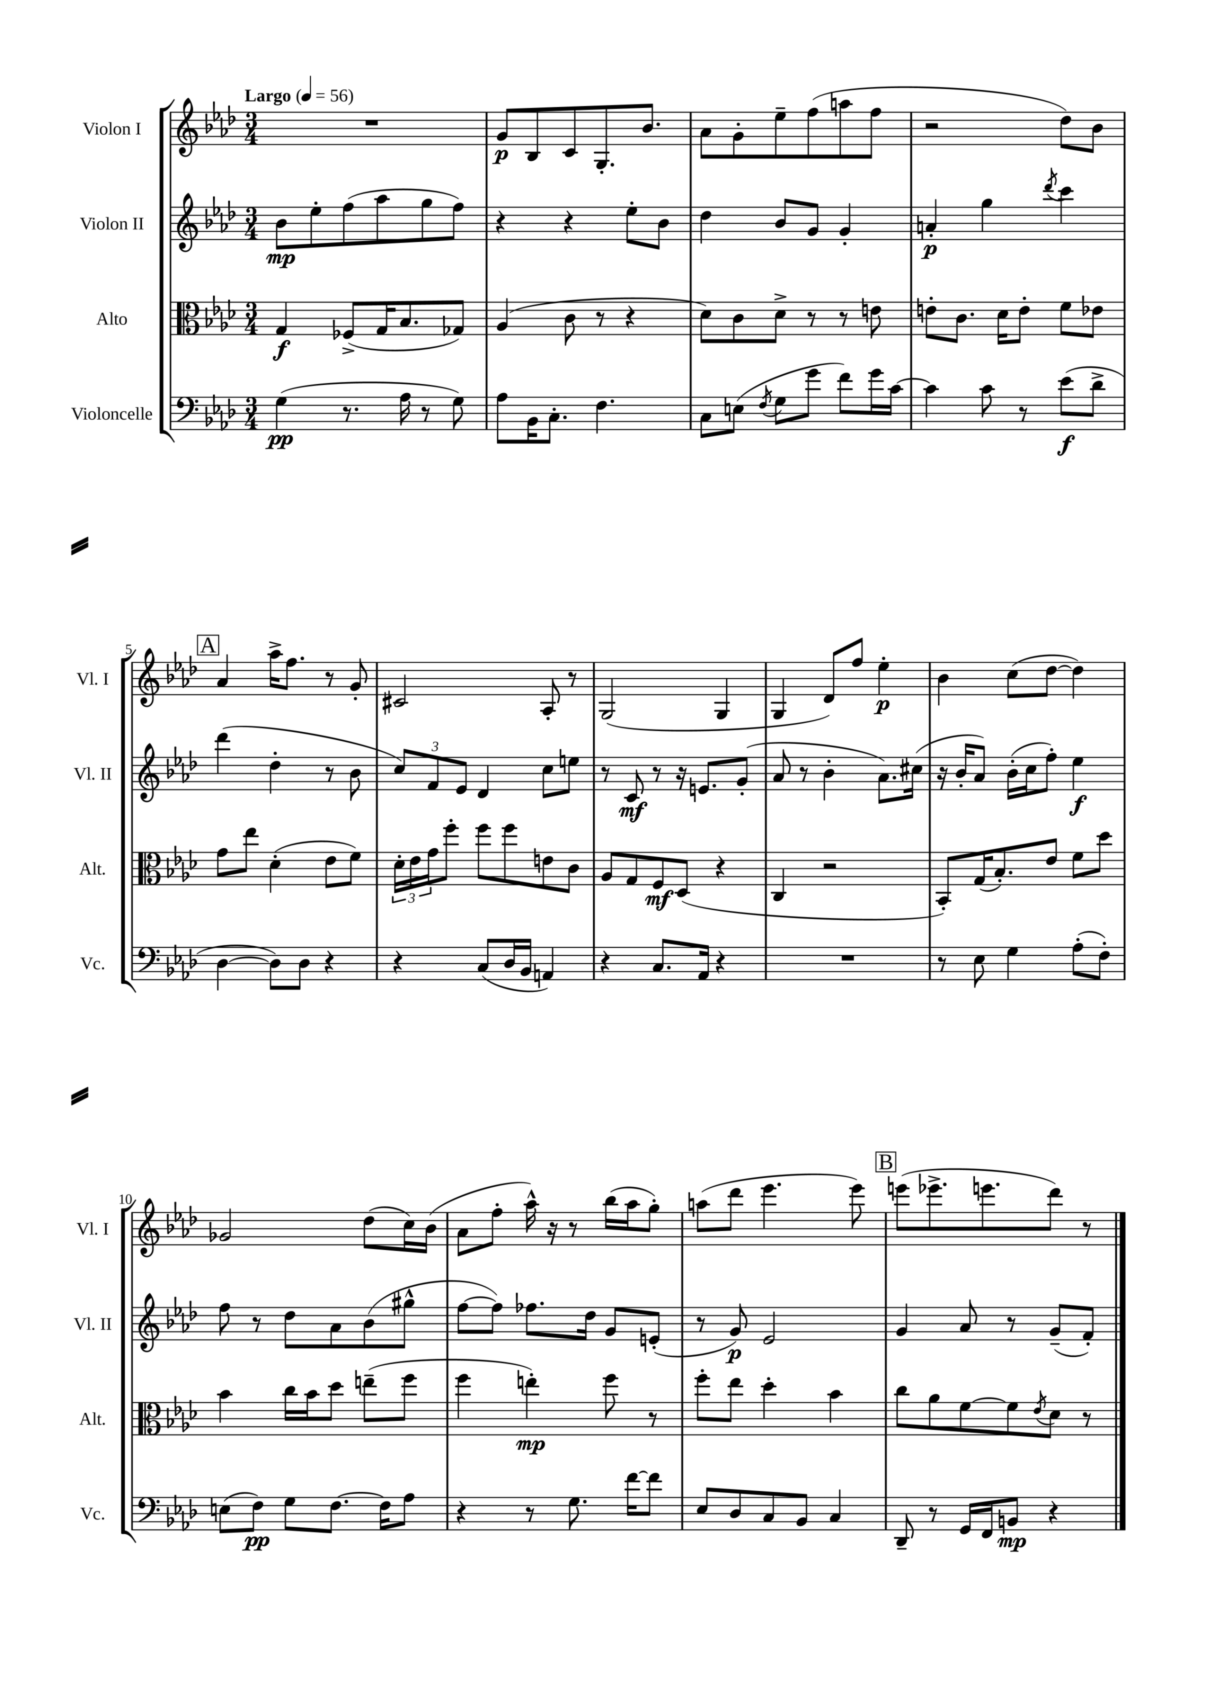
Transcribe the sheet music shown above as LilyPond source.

<<
\new StaffGroup <<
\new Staff = "s0" \with { instrumentName = "Violon I" shortInstrumentName = "Vl. I" } {
    \clef treble \key aes \major \numericTimeSignature \time 3/4 \tempo "Largo" 4 = 56
    R2. |
    g'8\p bes8 c'8 g8.-. bes'8. |
    aes'8 g'8-. ees''8-- f''8( a''8 f''8 |
    r2 des''8) bes'8 |
    \mark \markup { \box "A" } aes'4 aes''16-> f''8. r8 g'8-. |
    cis'2 aes8-. r8 |
    g2( g4 |
    g4 des'8) f''8 ees''4-.\p |
    bes'4 c''8( des''8~ des''4) |
    ges'2 des''8( c''16) bes'16( |
    aes'8 f''8-. aes''16-^) r16 r8 bes''16( aes''16 g''8-.) |
    a''8( des'''8 ees'''4. ees'''8) |
    \mark \markup { \box "B" } e'''8( ees'''8.-> e'''8. des'''8) r8 \bar "|." |
}
\new Staff = "s1" \with { instrumentName = "Violon II" shortInstrumentName = "Vl. II" } {
    \clef treble \key aes \major \numericTimeSignature \time 3/4
    bes'8\mp ees''8-. f''8( aes''8 g''8 f''8) |
    r4 r4 ees''8-. bes'8 |
    des''4 bes'8 g'8 g'4-. |
    a'4-.\p g''4 \acciaccatura { des'''8 } c'''4 |
    \mark \markup { \box "A" } des'''4( des''4-. r8 bes'8 |
    \tuplet 3/2 { c''8) f'8 ees'8 } des'4 c''8 e''8 |
    r8 c'8\mf r8 r16 e'8. g'8-.( |
    aes'8 r8 bes'4-. aes'8.) cis''16( |
    r16 bes'16-. aes'8) bes'16-.( c''16 f''8-.) ees''4\f |
    f''8 r8 des''8 aes'8 bes'8( gis''8-^ |
    f''8~ f''8) fes''8. des''16 g'8 e'8-.( |
    r8 g'8\p) ees'2 |
    \mark \markup { \box "B" } g'4 aes'8 r8 g'8--( f'8-.) \bar "|." |
}
\new Staff = "s2" \with { instrumentName = "Alto" shortInstrumentName = "Alt." } {
    \clef alto \key aes \major \numericTimeSignature \time 3/4
    g4\f fes8->( g16 bes8. ges8) |
    aes4( c'8 r8 r4 |
    des'8) c'8 des'8-> r8 r8 e'8 |
    e'8-. c'8. des'16 e'8-. f'8 ees'8 |
    \mark \markup { \box "A" } g'8 ees''8 des'4-.( ees'8 f'8) |
    \tuplet 3/2 { des'16-. ees'16 g'16 } f''8-. f''8 f''8 e'8 c'8 |
    aes8 g8 f8\mf des8( r4 |
    c4 r2 |
    bes,8-.) g16( bes8.-.) ees'8 f'8 des''8 |
    bes'4 c''16 bes'16 des''8 e''8--( f''8 |
    f''4 e''4-.\mp) f''8 r8 |
    f''8-. ees''8 des''4-. bes'4 |
    \mark \markup { \box "B" } c''8 aes'8 f'8~ f'8 \acciaccatura { ees'8 } des'8 r8 \bar "|." |
}
\new Staff = "s3" \with { instrumentName = "Violoncelle" shortInstrumentName = "Vc." } {
    \clef bass \key aes \major \numericTimeSignature \time 3/4
    g4\pp( r8. aes16 r8 g8) |
    aes8 bes,16 c8.-. f4. |
    c8 e8( \acciaccatura { f8 } g8 g'8 f'8) g'16 c'16~ |
    c'4 c'8 r8 ees'8\f( des'8-> |
    \mark \markup { \box "A" } des4~ des8) des8 r4 |
    r4 c8( des16 bes,16 a,4) |
    r4 c8. aes,16 r4 |
    R2. |
    r8 ees8 g4 aes8-.( f8-.) |
    e8( f8\pp) g8 f8.~ f16 aes8 |
    r4 r8 g8. f'16~ f'8 |
    ees8 des8 c8 bes,8 c4 |
    \mark \markup { \box "B" } des,8-- r8 g,16 f,16 b,8\mp r4 \bar "|." |
}
>>
>>
